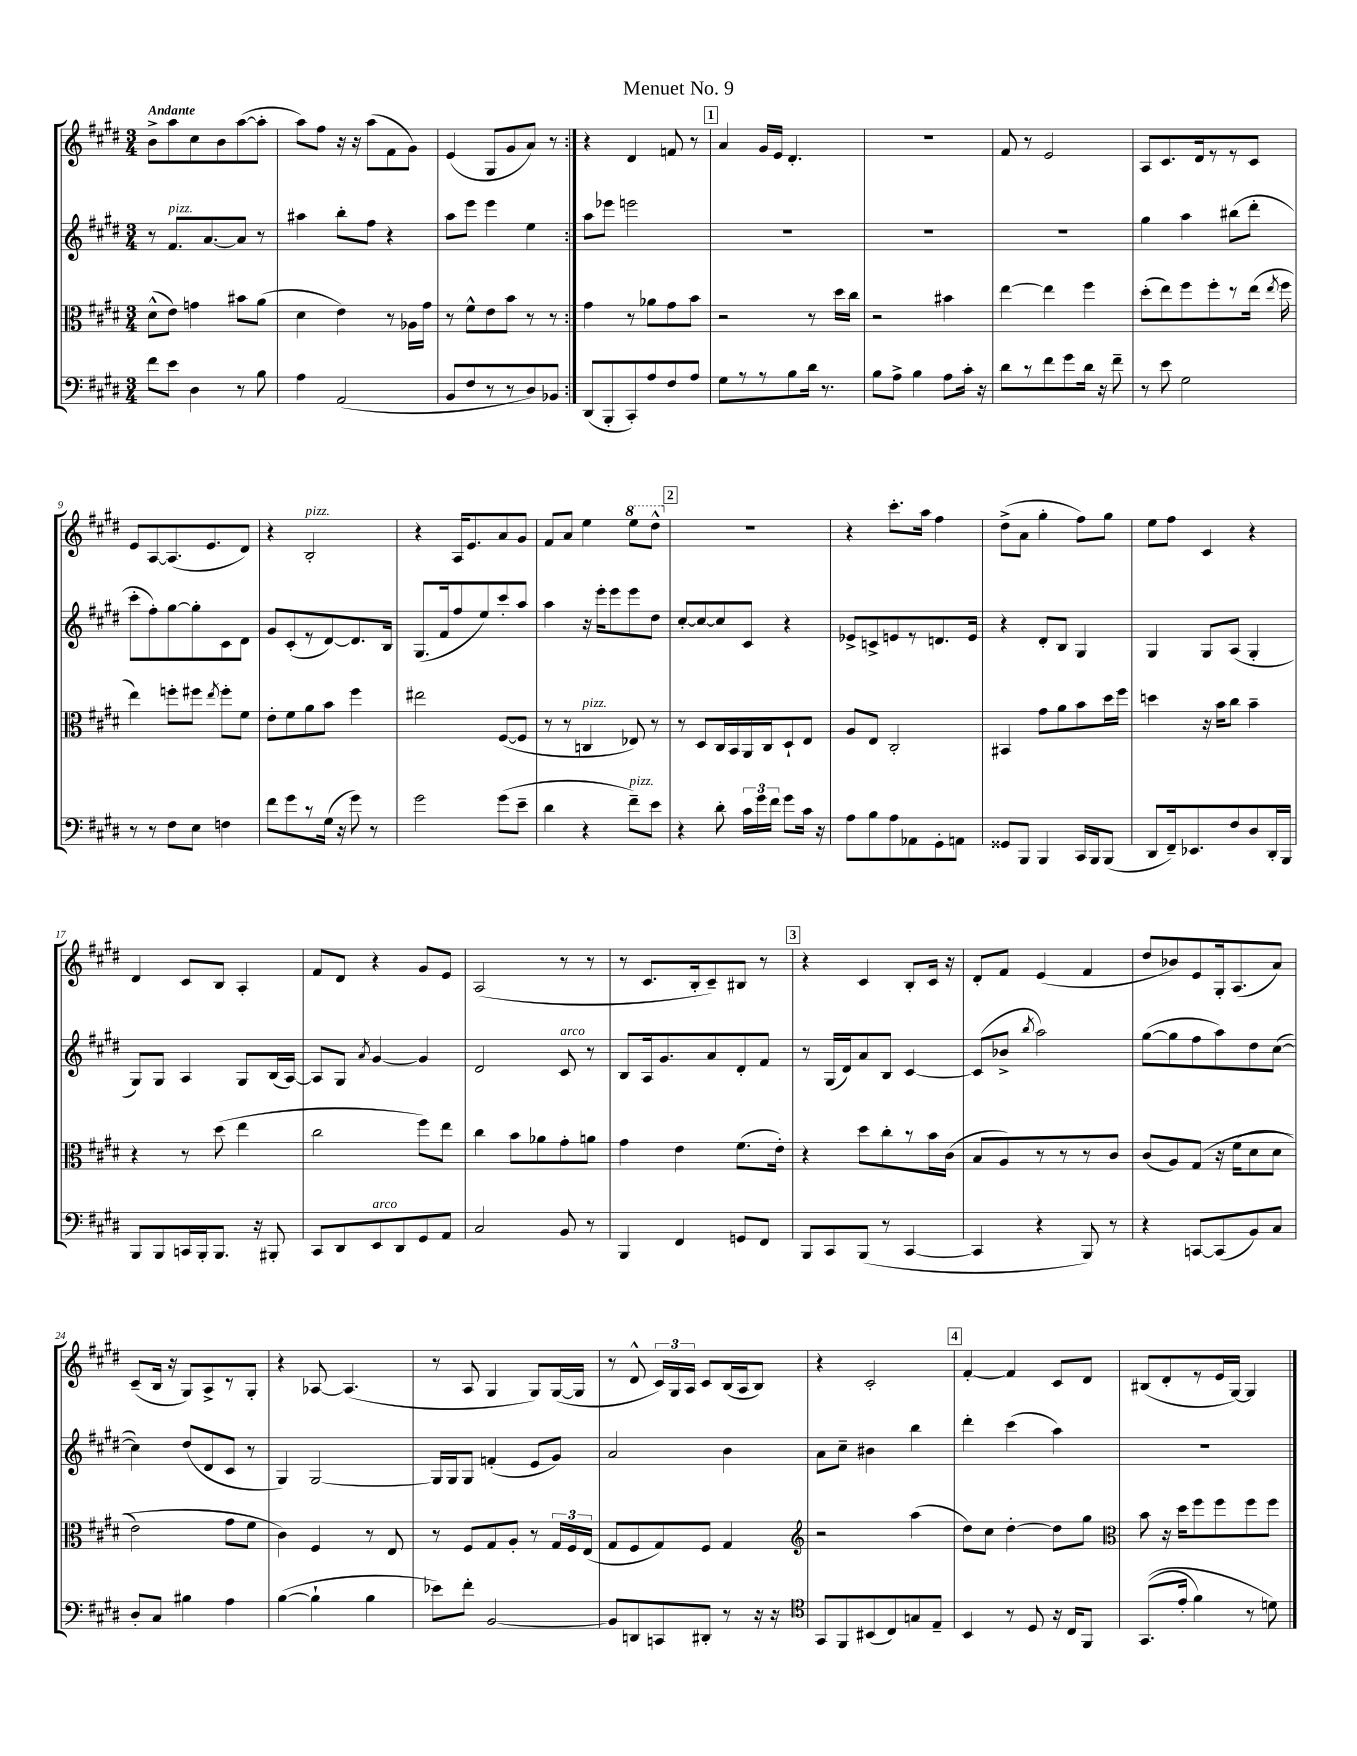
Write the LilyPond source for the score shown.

\header { title = "Menuet No. 9" }
<<
\new StaffGroup <<
\new Staff = "s0" {
    \clef treble \key e \major \numericTimeSignature \time 3/4 \tempo "Andante"
    \autoBeamOff \repeat volta 2 { b'8[-> a''8 cis''8 b'8 a''8~( a''8]-. |
    a''8[) fis''8] r16 r16 a''8[( fis'8 gis'8]) |
    e'4( gis8[ gis'8 a'8]) r8 | }
    r4 dis'4 f'8 r8 |
    \mark \markup { \box "1" } a'4 gis'16[ e'16] dis'4.-. |
    R2. |
    fis'8 r8 e'2 |
    a8[ cis'8. dis'16 r8 r8 cis'8] |
    e'8[ a8~ a8.( e'8. dis'8]) |
    r4 b2-.^\markup { \italic "pizz." } |
    r4 a16[ e'8. a'8 gis'8] |
    fis'8[ a'8] e''4 \ottava #1 e'''8[ dis'''8]-^ \ottava #0 |
    \mark \markup { \box "2" } R2. |
    r4 cis'''8.[-. a''16] fis''4 |
    dis''8[->( a'8] gis''4-. fis''8[) gis''8] |
    e''8[ fis''8] cis'4 r4 |
    dis'4 cis'8[ b8] a4-. |
    fis'8[ dis'8] r4 gis'8[ e'8] |
    a2( r8 r8 |
    r8 cis'8.[ b16-. cis'8--) bis8] r8 |
    \mark \markup { \box "3" } r4 cis'4 b8[-. cis'16] r16 |
    dis'8[-. fis'8] e'4( fis'4 |
    dis''8[ bes'8) e'8 gis16-. a8.( a'8]) |
    cis'8[--( b16] r16 gis8[) a8-> r8 gis8]-. |
    r4 aes8~ aes4.( |
    r8 a8 gis4 gis8[) gis16~( gis16] |
    r8 dis'8-^ \tuplet 3/2 { cis'16[) gis16 a16] } cis'8[ b16( a16 b8]) |
    r4 cis'2-. |
    \mark \markup { \box "4" } fis'4~-. fis'4 cis'8[ dis'8] |
    bis8[( dis'8-. r8 e'16 gis16]~) gis4 \bar "|." |
}
\new Staff = "s1" {
    \clef treble \key e \major \numericTimeSignature \time 3/4
    \autoBeamOff \repeat volta 2 { r8 fis'8.[^\markup { \italic "pizz." } a'8.~ a'8] r8 |
    ais''4 b''8[-. fis''8] r4 |
    a''8[ e'''8] e'''4 e''4 | }
    a''8[ ees'''8] e'''2 |
    \mark \markup { \box "1" } R2. |
    R2. |
    R2. |
    gis''4 a''4 bis''8[( dis'''8]-. |
    cis'''8[-. fis''8-.) gis''8~ gis''8-. cis'8 dis'8] |
    gis'8[ cis'8-.( r8 dis'8~) dis'8. b16] |
    gis8.[( fis'16 fis''8 e''8) cis'''8-. a''8] |
    a''4 r16 e'''16[-. e'''8 e'''8 dis''8] |
    \mark \markup { \box "2" } cis''8[~-. cis''8~ cis''8 cis'8] r4 |
    ees'8[-> c'8-> e'8 r8 d'8. e'16] |
    r4 dis'8[-. b8] gis4 |
    gis4 gis8[ a8]( gis4-. |
    gis8[) gis8] a4 gis8[ b16( a16]~) |
    a8[ gis8] \acciaccatura { a'8 } gis'4~ gis'4 |
    dis'2 cis'8^\markup { \italic "arco" } r8 |
    b8[ a16 gis'8. a'8 dis'8-. fis'8] |
    \mark \markup { \box "3" } r8 gis16[( dis'16) a'8 b8] cis'4~ |
    cis'8[( bes'8]-> \acciaccatura { b''8 } a''2) |
    gis''8[~( gis''8 fis''8 a''8) dis''8 cis''8]~( |
    cis''4) dis''8[( dis'8 cis'8] r8 |
    gis4) gis2~ |
    gis16[ gis16 gis8] f'4-.( e'8[ gis'8]) |
    a'2 b'4 |
    a'8[ cis''8]-- bis'4 b''4 |
    \mark \markup { \box "4" } dis'''4-. cis'''4( a''4) |
    R2. \bar "|." |
}
\new Staff = "s2" {
    \clef alto \key e \major \numericTimeSignature \time 3/4
    \autoBeamOff \repeat volta 2 { dis'8[-^( e'8]) g'4 bis'8[ a'8]( |
    dis'4 e'4) r8 aes16[ gis'16] |
    r8 fis'8[-^ e'8 b'8] r8 r8 | }
    gis'4 r8 aes'8[ gis'8 b'8] |
    \mark \markup { \box "1" } r2 r8 dis''16[ cis''16] |
    r2 bis'4 |
    e''4~ e''4 fis''4 |
    dis''8[-.( e''8) fis''8 fis''8-. r8 e''16]( \acciaccatura { e''8 } fis''16 |
    e''4) f''8[-. fis''8] \acciaccatura { e''8 } fis''8[-. fis'8] |
    e'8[-. fis'8 a'8 b'8] fis''4 |
    eis''2 fis8[~( fis8] |
    r8 r8 c4^\markup { \italic "pizz." } ees8) r8 |
    \mark \markup { \box "2" } r8 dis8[ cis16 b,16 a,16 cis16 dis8-! e8] |
    a8[ e8] cis2-. |
    bis,4 gis'8[ a'8 b'8 dis''16 fis''16] |
    d''4 r16 b'16[ cis''8] b'4-- |
    r4 r8 dis''8( e''4 |
    cis''2 fis''8[) e''8] |
    cis''4 b'8[ aes'8 gis'8-. a'8] |
    gis'4 e'4 fis'8.[( e'16]-.) |
    \mark \markup { \box "3" } r4 dis''8[ cis''8-. r8 b'16 cis'16]( |
    b8[ a8) r8 r8 r8 cis'8] |
    cis'8[( a8) gis8]\( r16 fis'16[( dis'8 dis'8] |
    e'2) gis'8[ fis'8] |
    cis'4\) fis4 r8 e8 |
    r8 fis8[ gis8 a8]-. r8 \tuplet 3/2 { gis16[ fis16 e16]( } |
    gis8[ fis8 gis8) fis8] gis4 |
    \clef treble r2 a''4( |
    \mark \markup { \box "4" } dis''8[) cis''8] dis''4~-. dis''8[ gis''8] |
    \clef alto b'8 r16 dis''16[ fis''8 fis''8 fis''8 fis''8] \bar "|." |
}
\new Staff = "s3" {
    \clef bass \key e \major \numericTimeSignature \time 3/4
    \autoBeamOff \repeat volta 2 { fis'8[ e'8] dis4 r8 b8 |
    a4 a,2( |
    b,8[ fis8 r8 r8 dis8) bes,8] | }
    dis,8[( b,,8-. cis,8-.) a8 fis8 a8] |
    \mark \markup { \box "1" } gis8[ r8 r8 b8 dis'16] r8. |
    b8[ a8]-> b4 a8[ cis'16]-. r16 |
    dis'8[ r8 fis'8 gis'8 dis'16] r16 fis'8-- |
    r8 e'8 gis2 |
    r8 r8 fis8[ e8] f4 |
    fis'8[ gis'8 r8 gis16]( r16 gis'8) r8 |
    gis'2 gis'8[( e'8]-- |
    dis'4 r4 fis'8[--^\markup { \italic "pizz." }) e'8] |
    \mark \markup { \box "2" } r4 dis'8-. \tuplet 3/2 { cis'16[ gis'16 fis'16] } gis'8[ cis'16] r16 |
    a8[ b8 a8 aes,8 gis,8-. a,8] |
    gisis,8[ b,,8] b,,4 cis,16[ b,,16 b,,8]( |
    dis,8[ fis,16--) ees,8. fis8 dis8 dis,16-. b,,16] |
    b,,8[ b,,8 c,16 b,,16-. b,,8.] r16 bis,,8-. |
    cis,8[ dis,8 e,8^\markup { \italic "arco" } dis,8 gis,8 a,8] |
    cis2 b,8 r8 |
    b,,4 fis,4 g,8[ fis,8] |
    \mark \markup { \box "3" } b,,8[ cis,8 b,,8]( r8 cis,4~ |
    cis,4 r4 b,,8) r8 |
    r4 c,8[~ c,8( b,8) cis8] |
    dis8[-. cis8] bis4 a4 |
    b4~( b4-! b4 |
    ees'8[) fis'8]-. b,2~ |
    b,8[ d,8 c,8 dis,8]-. r8 r16 r16 |
    \clef tenor gis,8[ fis,8 bis,8( cis8) g8 e8]-- |
    \mark \markup { \box "4" } b,4 r8 dis8 r16 cis16[ fis,8] |
    gis,8.[(\( e'16]-. fis'4) r8 d'8\) \bar "|." |
}
>>
>>
